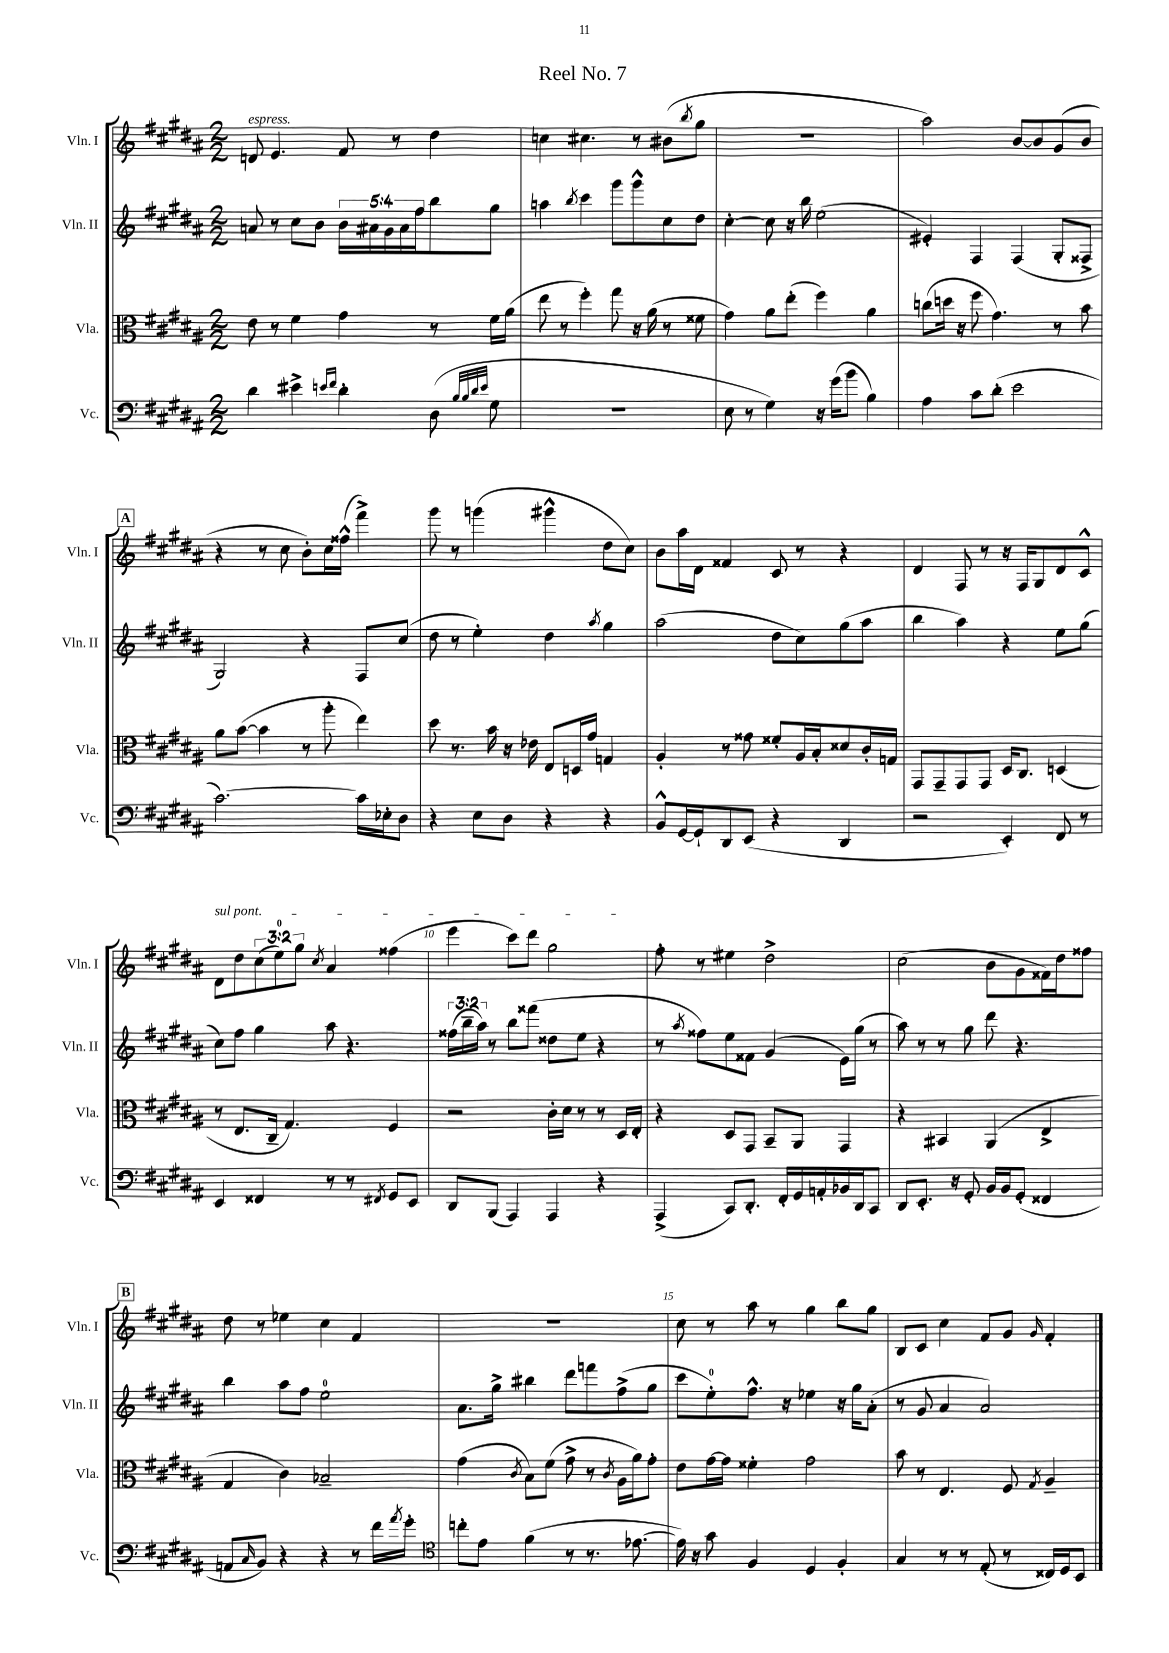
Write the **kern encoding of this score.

**kern	**kern	**kern	**kern
*part4	*part3	*part2	*part1
*staff4	*staff3	*staff2	*staff1
*I"Vc.	*I"Vla.	*I"Vln. II	*I"Vln. I
*I'Vc.	*I'Vla.	*I'Vln. II	*I'Vln. I
*clefF4	*clefC3	*clefG2	*clefG2
*k[f#c#g#d#a#]	*k[f#c#g#d#a#]	*k[f#c#g#d#a#]	*k[f#c#g#d#a#]
*M2/2	*M2/2	*M2/2	*M2/2
=1	=1	=1	=1
!	!	!	!LO:TX:a:i:t=espress.
4d#\	8e\	8an/	8dn/
.	8r	8r	4.e/
4e#X^\	4f#\	8cc#\L	.
.	.	8b\J	.
16qqen/LL	.	.	.
16qqf#/JJ	.	.	.
4d#'\	4g#\	20b\LL	8f#/
.	.	20a#X\	.
.	.	20g#\	.
.	.	.	8r
.	.	20a#\	.
.	.	20ff#\J	.
(8D#\	8r	8bb\	4dd#\
32qqB/LLL	.	.	.
32qqB/	.	.	.
32qqd#/	.	.	.
32qqe/JJJ	.	.	.
8G#\	16f#\LL	8gg#\J	.
.	(16a#\JJ	.	.
=2	=2	=2	=2
1r	8ee\	4aan\	4ccn\
.	8r	.	.
.	.	8qbb/	.
.	4ff#'\)	4ccc#\	4.cc#X\
.	8gg#\	8ggg#\L	.
.	16r	8ggg#^^\	8r
.	(16a#\	.	.
.	8r	8cc#\	(8b#X\L
.	.	.	8qbb/
.	8f##X\	8dd#\J	8gg#\J
=3	=3	=3	=3
8E\	4g#\)	[4cc#'\	1r
8r	.	.	.
4G#\)	8a#\L	8cc#\]	.
.	(8ee'\J	16r	.
.	.	16bb\	.
16r	4ff#\)	(2ee\	.
(16g#\KL	.	.	.
8b\J	.	.	.
4B\)	4a#\	.	.
=4	=4	=4	=4
4A#\	(8ccn\L	4e#X'/)	2aa#\)
.	16ddn\Jk	.	.
.	16r	.	.
8c#\L	8ff#\	4F#/	.
(8d#'\J	4.g#\)	.	.
2e\	.	(4F#/	[8b/L
.	.	.	8b/]
.	8r	8G#'/L	(8g#/
.	8b\	8F##X^/J	8b/J
!!LO:LB:g=z
!!LO:REH:place=s1:t=A
=5	=5	=5	=5
[2.c#\)	8a#\L	2G#/)	4r
.	([8b\J	.	.
.	4b\]	.	8r
.	.	.	8cc#\
.	8r	4r	8b'\L)
.	8aa#'\	.	16cc#\L
.	.	.	(16ff##X^^\JJ
16c#\LL]	4ee\)	8F#/L	4fff#^\)
16E-X'\J	.	.	.
8D#\J	.	(8cc#/J	.
=6	=6	=6	=6
4r	8dd#\	8dd#\	8ggg#\
.	8.r	8r	8r
8E\L	.	4ee'\)	(4gggn\
.	16b\	.	.
8D#\J	16r	.	.
.	16e-X\	.	.
4r	8E/L	4dd#\	4ggg#X^^\
.	16Dn/L	.	.
.	16g#/JJ	.	.
.	.	8qaa#/	.
4r	4Gn/	4gg#\	8dd#\L
.	.	.	8cc#\J)
=7	=7	=7	=7
8BB^^/L	4A#'/	(2aa#\	8b\L
[16GG#/L	.	.	16aa#\L
16GG#`/J]	.	.	16d#\JJ
8DD#/	8r	.	4f##X/
(8EE/J	8g##X\	.	.
4r	8f##X'/L	8dd#\L	8c#/
.	16A#/L	8cc#\)	8r
.	16B'/J	.	.
4DD#/	8d##X/	(8gg#\	4r
.	16c#'/L	8aa#\J	.
.	16Gn/JJ	.	.
=8	=8	=8	=8
2r	8GG#/L	4bb\	4d#/
.	8GG#~/	.	.
.	8GG#/	4aa#\)	8F#/
.	8GG#/J	.	8r
4EE'/)	16D#/KL	4r	16r
.	8.C#/J	.	16F#/KL
.	.	.	8G#/
8FF#/	(4Dn/	8ee\L	8d#/
8r	.	(8gg#\J	8c#^^/J
!!LO:LB:g=z
=9	=9	=9	=9
!	!	!	!LO:TX:a:i:t=sul pont.
4EE/	8r	8cc#\L)	8d#\L
.	8.E/L	8ff#\J	8dd#\
4FF##X/	.	4gg#\	(12cc#\
.	16C#~/Jk	.	.
.	.	.	12ee\)
.	4.G#/)	.	.
.	.	.	12gg#\J
.	.	.	8qcc#/
8r	.	8aa#\	4a#/
8r	.	4.r	.
8qFF#X/	.	.	.
8GG#/L	4F#/	.	(4ff##X\
8EE/J	.	.	.
=10	=10	=10	=10
8DD#/L	2r	(24ff##X\LL	4eee\
.	.	24bb~\	.
.	.	24aa#\JJ)	.
(8BBB/J	.	8r	.
4AAA#/)	.	8bb\L	8ccc#\L)
.	.	(8fff##X\J	8ddd#\J
4AAA#/	16c#'\LL	8dd##X\L	2gg#\
.	16d#\JJ	.	.
.	8r	8ee\J	.
4r	8r	4r	.
.	16D#/LL	.	.
.	16E'/JJ	.	.
=11	=11	=11	=11
(4AAA#^/	4r	8r	8ff#'\
.	.	8qaa#/	.
.	.	8ff##X\L)	8r
8CC#/L)	8D#/L	8ee\	4ee#X\
8.DD#'/J	8GG#/J	8f##X\J	.
.	8BB~/L	(4g#/	2dd#^\
16FF#'/LL	.	.	.
16GG#/	8AA#/J	.	.
16AAn'/	.	.	.
16BB-X/	4GG#/	16e\LL)	.
16DD#/J	.	(16gg#\JJ	.
8CC#/J	.	8r	.
=12	=12	=12	=12
8DD#/L	4r	8aa#\)	(2cc#\
8.EE'/J	.	8r	.
.	4BB#X/	8r	.
16r	.	.	.
8GG#'/	.	8gg#\	.
16BB/LL	(4AA#/	8ddd#\	8b\L
16BB/J	.	.	.
(8GG#'/J	.	4.r	8g#\
4FF##X/	4E^/	.	16f##X\L)
.	.	.	16dd#\J
.	.	.	8ff##X\J
!!LO:LB:g=z
!!LO:REH:place=s1:t=B
=13	=13	=13	=13
8AAn/L	4G#/	4bb\	8dd#\
16qqC#/	.	.	.
8BB/J)	.	.	8r
4r	4c#\)	8aa#\L	4ee-X\
.	.	8ff#\J	.
4r	2B-X~/	2ee\	4cc#\
8r	.	.	4f#/
16f#\LL	.	.	.
8qa#/	.	.	.
16g#'\JJ	.	.	.
=14	=14	=14	=14
*clefC4	*	*	*
8ccn'\L	(4g#\	8.a#\L	1r
8e\J	.	.	.
.	.	16gg#^\Jk	.
.	8qc#/	.	.
(4f#\	8B\L)	4bb#X\	.
.	(8f#\J	.	.
8r	8g#^\	8ddd#\L	.
8.r	8r	8fffn\	.
.	8qc#/	.	.
.	16A#\LL	(8ff#^\	.
[8.e-X\	16a#\J)	.	.
.	8g#'\J	8gg#\J	.
=15	=15	=15	=15
16e-\])	8e\L	8ccc#\L	8cc#\
16r	.	.	.
8g#\	[16g#\L	8ee'\)	8r
.	16g#\JJ]	.	.
4F#/	4f##X'\	8.ff#^^\J	8aa#\
.	.	.	8r
.	.	16r	.
4D#/	2g#\	4ee-X\	4gg#\
4F#'/	.	16r	8bb\L
.	.	16gg#\KL	.
.	.	(8a#'\J	8gg#\J
=16	=16	=16	=16
4G#/	8b\	8r	8B/L
.	8r	8g#/	8c#/J
8r	4.E/	4a#/	4cc#\
8r	.	.	.
(8E'/	.	2a#/)	8f#/L
8r	8F#/	.	8g#/J
.	8qG#/	.	16qqg#/
16C##X/LL)	4A#~/	.	4f#'/
16D#/J	.	.	.
8BB/J	.	.	.
==	==	==	==
*-	*-	*-	*-
